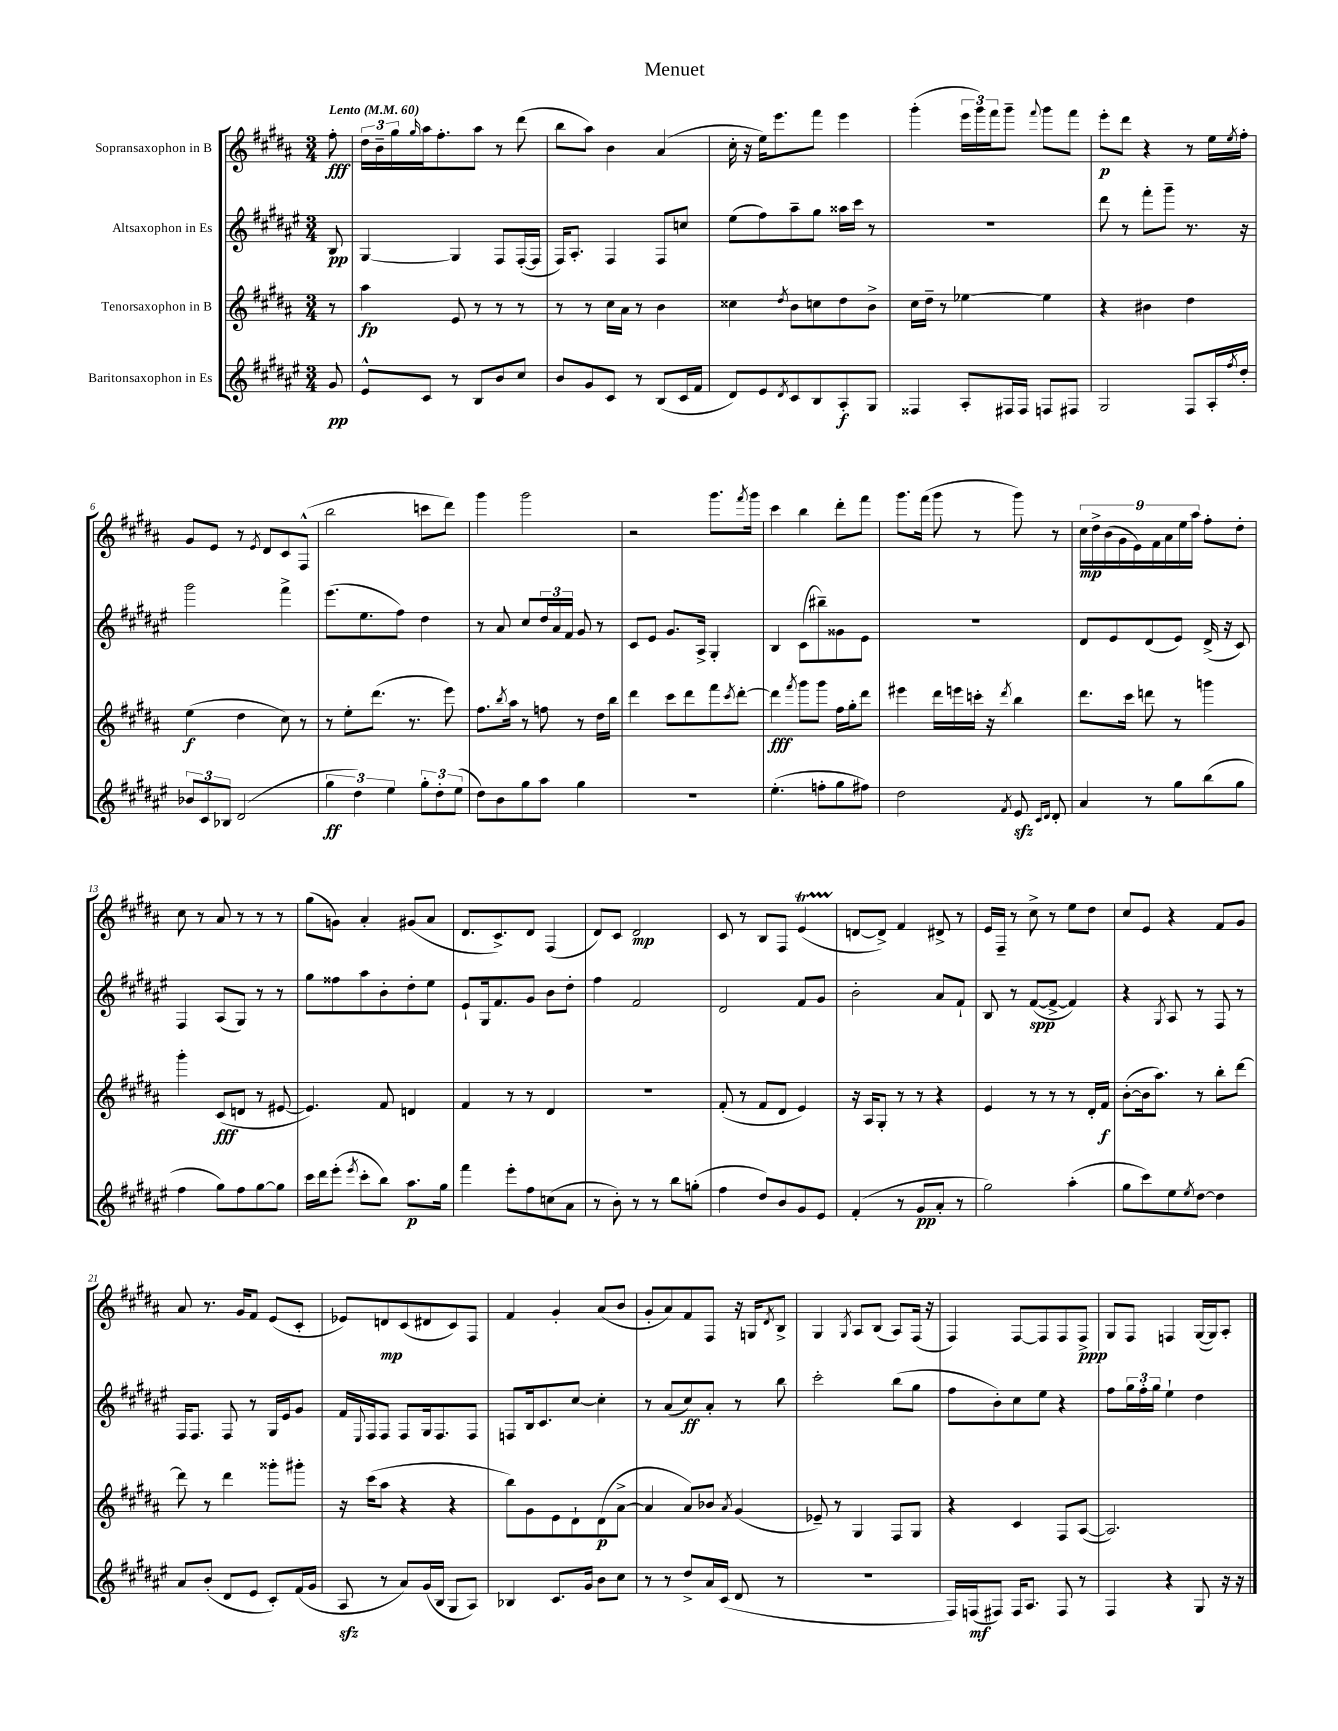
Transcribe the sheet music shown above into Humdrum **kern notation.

**kern	**dynam	**kern	**dynam	**kern	**dynam	**kern	**dynam
*part4	*part4	*part3	*part3	*part2	*part2	*part1	*part1
*staff4	*staff4	*staff3	*staff3	*staff2	*staff2	*staff1	*staff1
*I"Baritonsaxophon in Es	*	*I"Tenorsaxophon in B	*	*I"Altsaxophon in Es	*	*I"Sopransaxophon in B	*
*clefG2	*	*clefG2	*	*clefG2	*	*clefG2	*
*k[f#c#g#d#a#e#]	*	*k[f#c#g#d#a#]	*	*k[f#c#g#d#a#e#]	*	*k[f#c#g#d#a#]	*
*M3/4	*	*M3/4	*	*M3/4	*	*M3/4	*
*MM60	*	*MM60	*	*MM60	*	*MM60	*
=	=	=	=	=	=	=	=
!	!	!	!	!	!	!LO:TX:a:B:t=Lento	!
8g#/	pp	8r	.	8B/	pp	8ff#'\	fff
=1	=1	=1	=1	=1	=1	=1	=1
8e#^^/L	.	4aa#\	fp	[4G#/	.	24dd#\LL	.
.	.	.	.	.	.	24b~\	.
.	.	.	.	.	.	24gg#\	.
.	.	.	.	.	.	16qqgg#/	.
8c#/J	.	.	.	.	.	16aa#\J	.
.	.	.	.	.	.	8.ff#'\	.
8r	.	8e/	.	4G#/]	.	.	.
8B/L	.	8r	.	.	.	8aa#\J	.
8b/	.	8r	.	8F#/L	.	8r	.
8cc#/J	.	8r	.	([16F#'/L	.	(8ddd#\	.
.	.	.	.	16F#/JJ]	.	.	.
=2	=2	=2	=2	=2	=2	=2	=2
8b/L	.	8r	.	16F#/KL)	.	8bb\L	.
.	.	.	.	8.A#'/J	.	.	.
8g#/	.	8r	.	.	.	8aa#\J)	.
8c#/J	.	16cc#\LL	.	4F#/	.	4b\	.
.	.	16a#\JJ	.	.	.	.	.
8r	.	8r	.	.	.	.	.
(8B/L	.	4b\	.	8F#/L	.	(4a#/	.
16c#/L	.	.	.	8ccn/J	.	.	.
16f#/JJ	.	.	.	.	.	.	.
=3	=3	=3	=3	=3	=3	=3	=3
8d#/L)	.	4cc##X\	.	(8ee#\L	.	16cc#'\	.
.	.	.	.	.	.	16r	.
8e#/	.	.	.	8ff#\)	.	16ee\KL)	.
.	.	.	.	.	.	8.eee\	.
8qd#/	.	8qdd#/	.	.	.	.	.
8c#/	.	8b\L	.	8aa#~\	.	.	.
8B/	.	8ccn\	.	8gg#\J	.	8fff#\J	.
8A#'/	f	8dd#\	.	16aa##X\LL	.	4eee\	.
.	.	.	.	16ccc#\JJ	.	.	.
8G#/J	.	8b^\J	.	8r	.	.	.
=4	=4	=4	=4	=4	=4	=4	=4
4F##X/	.	16cc#\LL	.	2.r	.	(4ggg#'\	.
.	.	16dd#~\JJ	.	.	.	.	.
.	.	8r	.	.	.	.	.
8A#'/L	.	[4ee-X\	.	.	.	24eee\LL	.
.	.	.	.	.	.	24ggg#\)	.
.	.	.	.	.	.	24fff#\J	.
16F#X/L	.	.	.	.	.	8ggg#~\J	.
16F#/JJ	.	.	.	.	.	.	.
.	.	.	.	.	.	8qqfff#/	.
8Fn/L	.	4ee-\]	.	.	.	8ggg#\L	.
8F#X/J	.	.	.	.	.	8fff#\J	.
=5	=5	=5	=5	=5	=5	=5	=5
2G#/	.	4r	.	8ddd#\	.	8eee'\L	p
.	.	.	.	8r	.	8ddd#\J	.
.	.	4b#X\	.	8fff#'\L	.	4r	.
.	.	.	.	8ggg#~\J	.	.	.
8F#/L	.	4dd#\	.	8.r	.	8r	.
16A#'/L	.	.	.	.	.	16ee\LL	.
8qff#/	.	.	.	.	.	8qee/	.
16dd#'/JJ	.	.	.	16r	.	16ff#'\JJ	.
!!LO:LB:g=z
=6	=6	=6	=6	=6	=6	=6	=6
12b-X/L	.	(4ee\	f	2ggg#\	.	8g#/L	.
12c#/	.	.	.	.	.	.	.
.	.	.	.	.	.	8e/J	.
12B-X/J	.	.	.	.	.	.	.
(2d#/	.	4dd#\	.	.	.	8r	.
.	.	.	.	.	.	8qe/	.
.	.	.	.	.	.	8d#/L	.
.	.	8cc#\)	.	4fff#^\	.	8c#/	.
.	.	8r	.	.	.	(8F#^^/J	.
=7	=7	=7	=7	=7	=7	=7	=7
6gg#\	ff	8r	.	(8.eee#\L	.	2bb\	.
.	.	8ee'\L	.	.	.	.	.
6dd#\)	.	.	.	.	.	.	.
.	.	.	.	8.ee#\	.	.	.
.	.	(8.ddd#\J	.	.	.	.	.
6ee#\	.	.	.	.	.	.	.
.	.	.	.	8ff#\J)	.	.	.
.	.	8.r	.	.	.	.	.
12gg#'\L	.	.	.	4dd#\	.	8cccn\L	.
12dd#'\	.	.	.	.	.	.	.
.	.	8eee\)	.	.	.	8ddd#\J)	.
(12ee#\J	.	.	.	.	.	.	.
=8	=8	=8	=8	=8	=8	=8	=8
8dd#\L)	.	8.ff#\L	.	8r	.	4ggg#\	.
8b\	.	.	.	8a#/	.	.	.
.	.	8qbb/	.	.	.	.	.
.	.	16aa#\Jk	.	.	.	.	.
8gg#\	.	8r	.	8cc#/L	.	2ggg#\	.
8aa#\J	.	8ffn\	.	24dd#/L	.	.	.
.	.	.	.	24a#/	.	.	.
.	.	.	.	24f#/JJ	.	.	.
4gg#\	.	8r	.	8g#/	.	.	.
.	.	16dd#\LL	.	8r	.	.	.
.	.	16bb\JJ	.	.	.	.	.
=9	=9	=9	=9	=9	=9	=9	=9
2.r	.	4ddd#\	.	8c#/L	.	2r	.
.	.	.	.	8e#/J	.	.	.
.	.	8ccc#\L	.	8.g#/L	.	.	.
.	.	8ddd#\	.	.	.	.	.
.	.	.	.	16A#^/Jk	.	.	.
.	.	8fff#\	.	4G#'/	.	8.ggg#\L	.
.	.	8qccc#/	.	.	.	.	.
.	.	[8ddd#'\J	.	.	.	.	.
.	.	.	.	.	.	8qfff#/	.
.	.	.	.	.	.	16ggg#\Jk	.
=10	=10	=10	=10	=10	=10	=10	=10
(4.ee#'\	.	4ddd#\]	fff	4B/	.	4ccc#\	.
.	.	8qfff#/	.	.	.	.	.
.	.	8ggg#\L	.	(8c#\L	.	4bb\	.
8ffn'\L	.	8ggg#\J	.	8bb#X~\)	.	.	.
8gg#\	.	16ff#\LL	.	8g##X\	.	8ddd#'\L	.
.	.	16gg#'\J	.	.	.	.	.
8ff#X\J)	.	8ddd#\J	.	8e#\J	.	8fff#\J	.
=11	=11	=11	=11	=11	=11	=11	=11
2dd#\	.	4eee#X\	.	2.r	.	8.ggg#\L	.
.	.	.	.	.	.	(16fff#\Jk	.
.	.	16ddd#\LL	.	.	.	8ggg#\	.
.	.	16eeen\	.	.	.	.	.
.	.	16cccn'\JJ	.	.	.	8r	.
.	.	16r	.	.	.	.	.
8qf#/	.	8qddd#/	.	.	.	.	.
8e#zz/	.	4bb\	.	.	.	8ggg#\)	.
16qqc#/LL	.	.	.	.	.	.	.
16qqd#/JJ	.	.	.	.	.	.	.
8d#'/	.	.	.	.	.	8r	.
=12	=12	=12	=12	=12	=12	=12	=12
4a#/	.	8.ddd#\L	.	8d#/L	.	18cc#\LL	mp
.	.	.	.	.	.	18dd#^\	.
.	.	.	.	.	.	(18b\	.
.	.	.	.	8e#/	.	.	.
.	.	.	.	.	.	18g#\	.
.	.	16ccc#\Jk	.	.	.	.	.
.	.	.	.	.	.	18e\)	.
8r	.	8dddn\	.	(8d#/	.	.	.
.	.	.	.	.	.	18f#\	.
.	.	.	.	.	.	18a#\	.
8gg#\L	.	8r	.	8e#/J)	.	.	.
.	.	.	.	.	.	18ee\	.
.	.	.	.	.	.	18aa#\JJ	.
(8bb\	.	4gggn\	.	(16d#^/	.	8ff#'\L	.
.	.	.	.	16r	.	.	.
8gg#\J	.	.	.	8c#/)	.	8dd#'\J	.
!!LO:LB:g=z
=13	=13	=13	=13	=13	=13	=13	=13
4ff#\	.	4ggg#'\	.	4F#/	.	8cc#\	.
.	.	.	.	.	.	8r	.
8gg#\L)	.	(8c#/L	fff	(8A#/L	.	8a#/	.
8ff#\	.	8dn/J	.	8G#/J)	.	8r	.
[8gg#\	.	8r	.	8r	.	8r	.
8gg#\J]	.	[8e#X/	.	8r	.	8r	.
=14	=14	=14	=14	=14	=14	=14	=14
16ccc#\LL	.	4.e#/])	.	8gg#\L	.	(8gg#\L	.
16ddd#\J	.	.	.	.	.	.	.
(8eee#'\J	.	.	.	8ff##X\	.	8gn\J)	.
8qeee#/	.	.	.	.	.	.	.
8ccc#'\L	.	.	.	8aa#\	.	4a#'/	.
8bb\J)	.	8f#/	.	8b'\	.	.	.
8.aa#\L	p	4dn/	.	8dd#'\	.	(8g#X/L	.
.	.	.	.	8ee#\J	.	8a#/J	.
16gg#\Jk	.	.	.	.	.	.	.
=15	=15	=15	=15	=15	=15	=15	=15
4fff#\	.	4f#/	.	8e#`/L	.	8.d#/L	.
.	.	.	.	16G#/k	.	.	.
.	.	.	.	8.f#/	.	8.c#^/)	.
8eee#'\L	.	8r	.	.	.	.	.
8ff#\	.	8r	.	8g#/J	.	8d#/J	.
(8ccn\	.	4d#/	.	8b\L	.	(4F#/	.
8a#\J	.	.	.	8dd#'\J	.	.	.
=16	=16	=16	=16	=16	=16	=16	=16
8r	.	2.r	.	4ff#\	.	8d#/L)	.
8b'\)	.	.	.	.	.	8c#/J	.
8r	.	.	.	2f#/	.	2d#/	mp
8r	.	.	.	.	.	.	.
8bb\L	.	.	.	.	.	.	.
(8ggn'\J	.	.	.	.	.	.	.
=17	=17	=17	=17	=17	=17	=17	=17
4ff#\	.	(8f#'/	.	2d#/	.	8c#/	.
.	.	8r	.	.	.	8r	.
8dd#/L)	.	8f#/L	.	.	.	8B/L	.
8b/	.	8d#/J	.	.	.	8F#/J	.
8g#/	.	4e/)	.	8f#/L	.	(4eT/	.
8e#/J	.	.	.	8g#/J	.	.	.
=18	=18	=18	=18	=18	=18	=18	=18
(4f#'/	.	16r	.	2b'\	.	[8dn/L	.
.	.	16A#/KL	.	.	.	.	.
.	.	8G#'/J	.	.	.	8d^/J])	.
8r	.	8r	.	.	.	4f#/	.
8g#/L	pp	8r	.	.	.	.	.
8a#'/J	.	4r	.	8a#/L	.	8d#X^/	.
8r	.	.	.	8f#`/J	.	8r	.
=19	=19	=19	=19	=19	=19	=19	=19
2gg#\)	.	4e/	.	8B/	.	16e/LL	.
.	.	.	.	.	.	16F#~/JJ	.
.	.	.	.	8r	.	8r	.
.	.	8r	.	([8f#/L	spp	8cc#^\	.
.	.	8r	.	8f#^/J_	.	8r	.
(4aa#'\	.	8r	.	4f#/])	.	8ee\L	.
.	.	16d#'/LL	.	.	.	8dd#\J	.
.	.	16f#/JJ	f	.	.	.	.
=20	=20	=20	=20	=20	=20	=20	=20
8gg#\L	.	([8b'\L	.	4r	.	8cc#/L	.
8ccc#\)	.	16b\k]	.	.	.	8e/J	.
.	.	8.aa#\J)	.	.	.	.	.
.	.	.	.	8qG#/	.	.	.
8ee#\	.	.	.	8A#/	.	4r	.
8qee#/	.	.	.	.	.	.	.
[8dd#\J	.	8r	.	8r	.	.	.
4dd#\]	.	8bb'\L	.	8F#/	.	8f#/L	.
.	.	[8ddd#\J	.	8r	.	8g#/J	.
!!LO:LB:g=z
=21	=21	=21	=21	=21	=21	=21	=21
8a#/L	.	8ddd#\]	.	16F#/KL	.	8a#/	.
.	.	.	.	8.F#/J	.	.	.
(8b'/J	.	8r	.	.	.	8.r	.
8d#/L	.	4ddd#\	.	8F#/	.	.	.
.	.	.	.	.	.	16g#/KL	.
8e#/J	.	.	.	8r	.	8f#/J	.
8c#'/L)	.	8ggg##X'\L	.	16G#/LL	.	(8e/L	.
.	.	.	.	16e#/J	.	.	.
(16f#/L	.	8ggg#X'\J	.	8g#/J	.	8c#'/J	.
16g#/JJ	.	.	.	.	.	.	.
=22	=22	=22	=22	=22	=22	=22	=22
8A#zz/	.	16r	.	16f#/LL	.	8e-X/L)	.
.	.	.	.	8qqE#/	.	.	.
.	.	(16ccc#\KL	.	16F#/J	.	.	.
8r	.	8aa#\J	.	8F#/J	.	8dn/	mp
8a#/L)	.	4r	.	8F#/L	.	(8c#/	.
(16g#/L	.	.	.	16G#/k	.	8d#X/	.
16B/JJ	.	.	.	8.F#/	.	.	.
8G#/L	.	4r	.	.	.	8c#/)	.
8A#/J)	.	.	.	8F#/J	.	8F#/J	.
=23	=23	=23	=23	=23	=23	=23	=23
4B-X/	.	8bb\L)	.	8Fn/L	.	4f#/	.
.	.	8g#\	.	16B/k	.	.	.
.	.	.	.	8.c#/	.	.	.
8.c#/L	.	8e\	.	.	.	4g#'/	.
.	.	8d#`\	.	[8cc#/J	.	.	.
16g#/Jk	.	.	.	.	.	.	.
8b\L	.	(8d#\	p	4cc#'\]	.	(8a#/L	.
8cc#\J	.	[8a#^\J	.	.	.	8b/J	.
=24	=24	=24	=24	=24	=24	=24	=24
8r	.	4a#/]	.	8r	.	8g#'/L	.
8r	.	.	.	(8a#/L	.	8a#/)	.
8dd#^/L	.	8a#/L)	.	8cc#/)	ff	8f#/	.
16a#/L	.	8b-X/J	.	8a#'/J	.	8F#/J	.
(16c#/JJ	.	.	.	.	.	.	.
.	.	8qa#/	.	.	.	.	.
8d#/	.	(4g#/	.	8r	.	16r	.
.	.	.	.	.	.	16Gn/KL	.
.	.	.	.	.	.	8qd#/	.
8r	.	.	.	8bb\	.	8B^/J	.
=25	=25	=25	=25	=25	=25	=25	=25
2.r	.	8e-X~/)	.	2ccc#'\	.	4G#/	.
.	.	8r	.	.	.	.	.
.	.	.	.	.	.	8qG#/	.
.	.	4G#/	.	.	.	8A#/L	.
.	.	.	.	.	.	(8B/J	.
.	.	8F#/L	.	(8bb\L	.	8A#/L)	.
.	.	8G#/J	.	8gg#\J	.	(16F#/Jk	.
.	.	.	.	.	.	16r	.
=26	=26	=26	=26	=26	=26	=26	=26
16F#/LL)	.	4r	.	8ff#\L	.	4F#/)	.
(16Fn/J	mf	.	.	.	.	.	.
8F#X/J)	.	.	.	8b'\)	.	.	.
16F#/KL	.	4c#/	.	8cc#\	.	[8F#/L	.
8.A#/J	.	.	.	.	.	.	.
.	.	.	.	8ee#\J	.	8F#/]	.
8F#/	.	8F#/L	.	4r	.	8F#/	.
8r	.	([8A#/J	.	.	.	8F#^/J	ppp
=27	=27	=27	=27	=27	=27	=27	=27
4F#/	.	2.A#/])	.	8ff#\L	.	8G#/L	.
.	.	.	.	24gg#\L	.	8F#/J	.
.	.	.	.	24ff#'\	.	.	.
.	.	.	.	24gg#\JJ	.	.	.
4r	.	.	.	4ee#`\	.	4Fn/	.
8G#/	.	.	.	4dd#\	.	([16G#/LL	.
.	.	.	.	.	.	16G#/J])	.
16r	.	.	.	.	.	8A#'/J	.
16r	.	.	.	.	.	.	.
==	==	==	==	==	==	==	==
*-	*-	*-	*-	*-	*-	*-	*-
